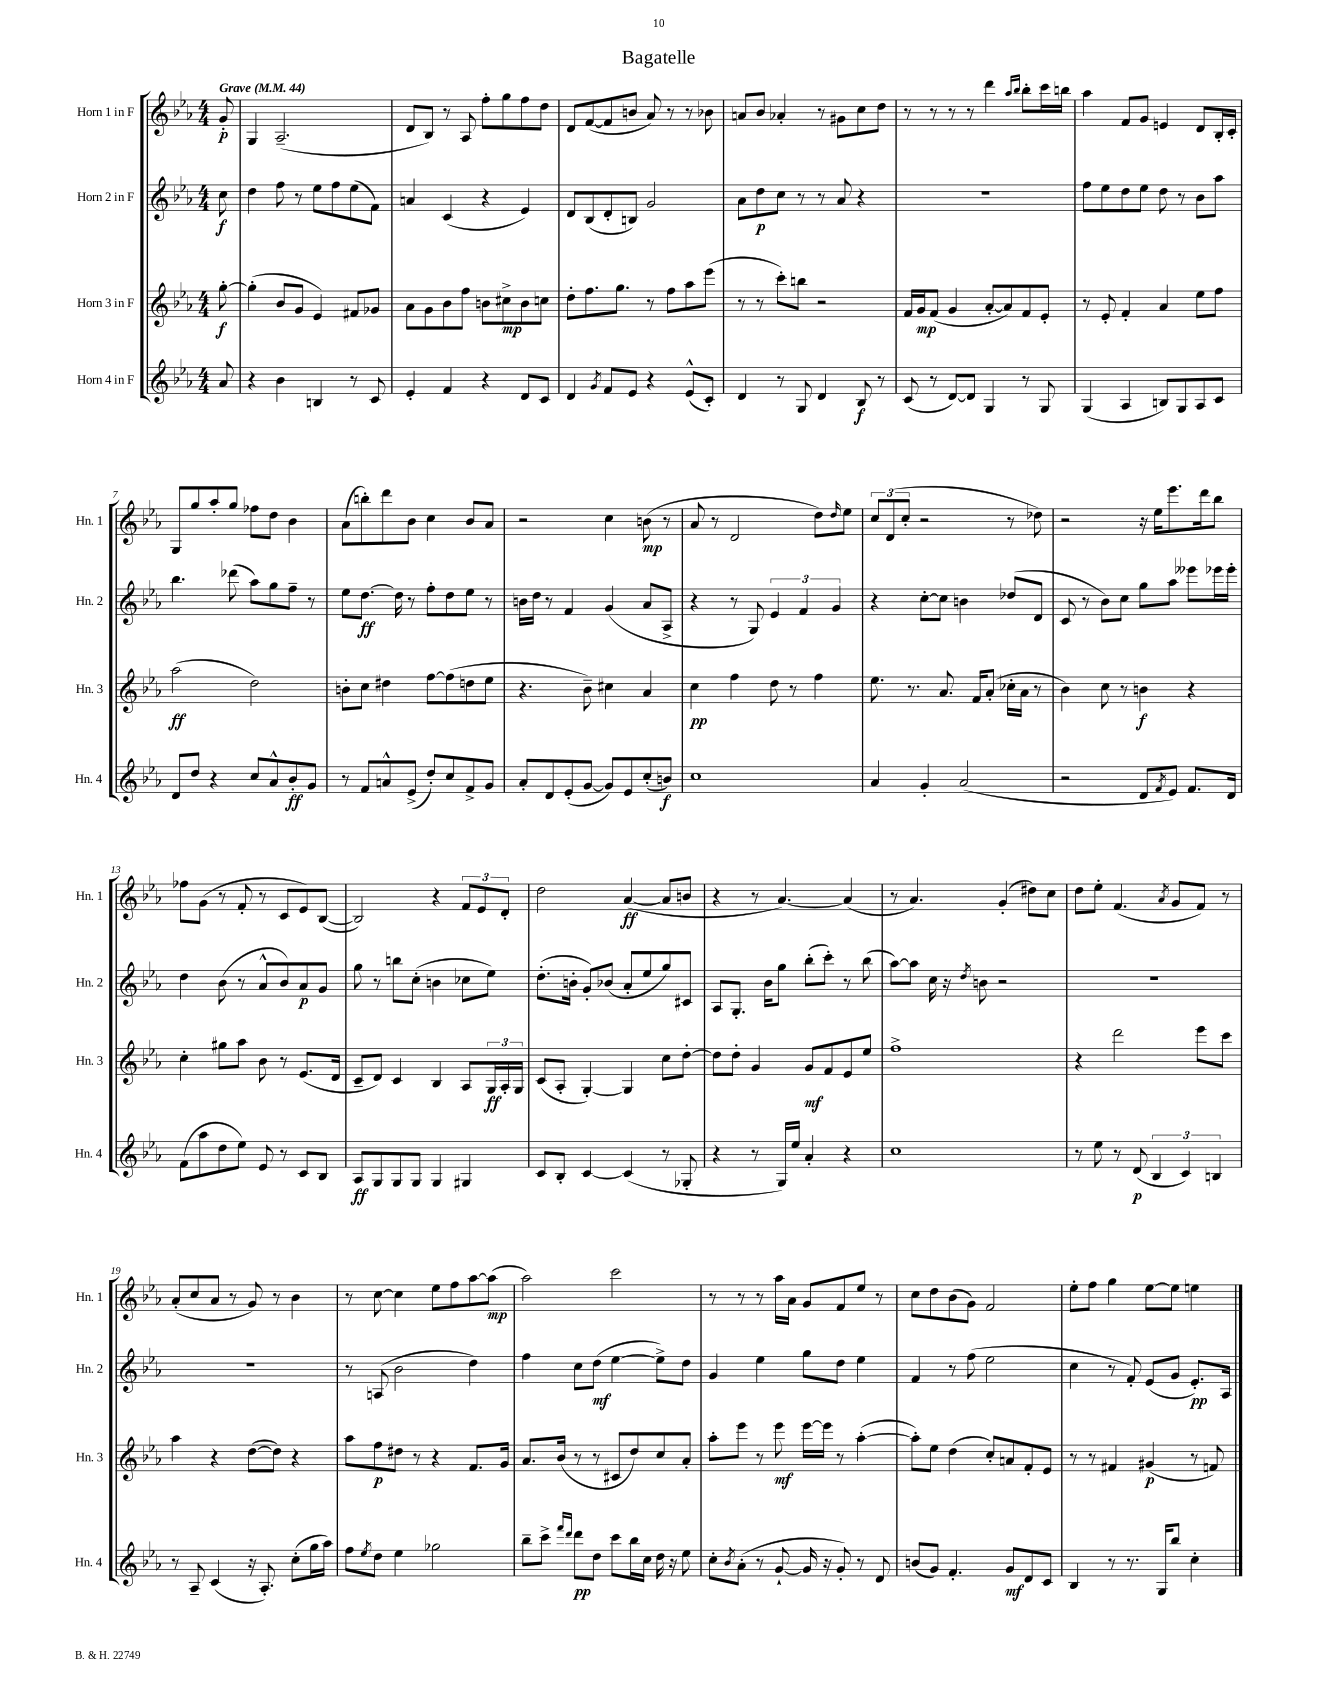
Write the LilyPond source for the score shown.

\header { title = "Bagatelle" }
<<
\new StaffGroup <<
\new Staff = "s0" \with { instrumentName = "Horn 1 in F" shortInstrumentName = "Hn. 1" } {
    \clef treble \key ees \major \numericTimeSignature \time 4/4 \partial 8 \tempo "Grave" 4 = 44
    g'8-.\p |
    g4 aes2.--( |
    d'8 bes8) r8 aes8 f''8-. g''8 f''8 d''8 |
    d'8 f'8~( f'8 b'8 aes'8) r8 r8 bes'8 |
    a'8 bes'8 aes'4-. r8 gis'8 c''8 d''8 |
    r8 r8 r8 r8 d'''4 \grace { aes''16 bes''16 } bes''8-. c'''16 b''16 |
    aes''4 f'8 g'8 e'4 d'8 bes16-. c'16-. |
    g8 g''8 aes''8-. g''8 fes''8 d''8 bes'4 |
    aes'8( b''8-.) d'''8 bes'8 c''4 bes'8 aes'8 |
    r2 c''4 b'8\mp( r8 |
    aes'8 r8 d'2 d''8) \grace { d''16 } ees''8 |
    \tuplet 3/2 { c''8 d'8( c''8-. } r2 r8 des''8) |
    r2 r16 ees''16 ees'''8. d'''16 bes''8 |
    fes''8 g'8( r8 f'8-. r8 c'8 ees'8) bes8~( |
    bes2) r4 \tuplet 3/2 { f'8 ees'8 d'8-. } |
    d''2 aes'4~\ff( aes'8 b'8 |
    r4 r8 aes'4.~) aes'4( |
    r8 aes'4.) g'4-.( dis''8) c''8 |
    d''8 ees''8-. f'4.( \acciaccatura { aes'8 } g'8 f'8) r8 |
    aes'8-.( c''8 aes'8 r8 g'8) r8 bes'4 |
    r8 c''8~ c''4 ees''8 f''8 aes''8~ aes''8\mp( |
    aes''2) c'''2 |
    r8 r8 r8 aes''16 aes'16 g'8 f'8 ees''8 r8 |
    c''8 d''8 bes'8( g'8) f'2 |
    ees''8-. f''8 g''4 ees''8~ ees''8 e''4 \bar "|." |
}
\new Staff = "s1" \with { instrumentName = "Horn 2 in F" shortInstrumentName = "Hn. 2" } {
    \clef treble \key ees \major \numericTimeSignature \time 4/4 \partial 8
    c''8\f |
    d''4 f''8 r8 ees''8 f''8 ees''8( f'8) |
    a'4 c'4( r4 ees'4) |
    d'8 bes8( d'8-. b8) g'2 |
    aes'8 d''8\p c''8 r8 r8 aes'8 r4 |
    R1 |
    f''8 ees''8 d''8 ees''8 d''8 r8 bes'8 aes''8 |
    bes''4. des'''8( aes''8) g''8 f''8-- r8 |
    ees''8 d''8.~\ff d''16 r8 f''8-. d''8 ees''8 r8 |
    b'16 d''16 r8 f'4 g'4( aes'8 aes8-> |
    r4 r8 g8) \tuplet 3/2 { ees'4 f'4 g'4 } |
    r4 c''8~-. c''8 b'4 des''8( d'8 |
    c'8 r8 bes'8) c''8 g''8 aes''8 eeses'''8 ees'''16 ees'''16-. |
    d''4 bes'8( r8 aes'8-^ bes'8) aes'8\p g'8 |
    g''8 r8 b''8 c''8-.( b'4 ces''8 ees''8) |
    d''8.-.( b'16-. g'8-.) bes'8( aes'8-. ees''8 g''8) cis'8 |
    aes8 g8.-. bes'16 g''8 bes''8-.( c'''8-.) r8 bes''8( |
    aes''8~) aes''8 c''16 r16 \acciaccatura { d''8 } b'8 r2 |
    R1 |
    R1 |
    r8 a8( bes'2 d''4) |
    f''4 c''8 d''8\mf( ees''4~ ees''8->) d''8 |
    g'4 ees''4 g''8 d''8 ees''4 |
    f'4 r8 f''8( ees''2 |
    c''4 r8 f'8-.) ees'8( g'8 ees'8.-.\pp) aes16 \bar "|." |
}
\new Staff = "s2" \with { instrumentName = "Horn 3 in F" shortInstrumentName = "Hn. 3" } {
    \clef treble \key ees \major \numericTimeSignature \time 4/4 \partial 8
    g''8~-.\f |
    g''4-.( bes'8 g'8 ees'4) fis'8 ges'8 |
    aes'8 g'8 bes'8 f''8 b'8 cis''8->\mp b'8 c''8 |
    d''8-. f''8. g''8. r8 f''8 aes''8 ees'''8( |
    r8 r8 c'''8-.) b''8 r2 |
    f'16 g'16\mp f'8( g'4 aes'8~-. aes'8) f'8 ees'8-. |
    r8 ees'8-. f'4-. aes'4 ees''8 f''8 |
    aes''2\ff( d''2) |
    b'8-. c''8 dis''4 f''8~ f''8( d''8 ees''8 |
    r4. bes'8--) cis''4 aes'4 |
    c''4\pp f''4 d''8 r8 f''4 |
    ees''8. r8. aes'8. f'16 aes'8-.( ces''16-. aes'16 r8 |
    bes'4) c''8 r8 b'4\f r4 |
    c''4-. gis''8 aes''8 bes'8 r8 ees'8.( d'16 |
    c'8-- d'8) c'4 bes4 aes8 \tuplet 3/2 { g16\ff aes16-. g16 } |
    c'8( aes8-. g4~-.) g4 c''8 d''8~-. |
    d''8 d''8-. g'4 g'8\mf f'8 ees'8 ees''8 |
    f''1-> |
    r4 d'''2 ees'''8 c'''8 |
    aes''4 r4 d''8~( d''8) r4 |
    aes''8 f''8\p dis''8 r8 r4 f'8. g'16 |
    aes'8. bes'16( r8 r8 cis'8 d''8) c''8 aes'8-. |
    aes''8-. ees'''8 r8 ees'''8\mf ees'''16~ ees'''16 r8 aes''4~-.( |
    aes''8-.) ees''8 d''4( c''8-.) a'8 f'8-. ees'8 |
    r8 r8 fis'4 gis'4\p( r8 f'8) \bar "|." |
}
\new Staff = "s3" \with { instrumentName = "Horn 4 in F" shortInstrumentName = "Hn. 4" } {
    \clef treble \key ees \major \numericTimeSignature \time 4/4 \partial 8
    aes'8 |
    r4 bes'4 b4 r8 c'8 |
    ees'4-. f'4 r4 d'8 c'8 |
    d'4 \acciaccatura { g'8 } f'8 ees'8 r4 ees'8-^( c'8-.) |
    d'4 r8 g8 d'4 bes8\f r8 |
    c'8( r8 d'8~) d'8 g4 r8 g8 |
    g4( aes4 b8) g8 aes8 c'8 |
    d'8 d''8 r4 c''8 aes'8-^ bes'8-.\ff g'8 |
    r8 f'8 a'8-^ ees'8->( d''8-.) c''8 f'8-> g'8 |
    aes'8-. d'8 ees'8-.( g'8~ g'8) ees'8 c''8-.( b'8\f) |
    c''1 |
    aes'4 g'4-. aes'2( |
    r2 d'8 \acciaccatura { f'8 } ees'8) f'8. d'16 |
    f'8( aes''8 d''8 ees''8) ees'8 r8 c'8 bes8 |
    aes8\ff g8 g8 g8 g4 gis4 |
    c'8 bes8-. c'4~ c'4( r8 ges8-. |
    r4 r8 g16) ees''16 aes'4-. r4 |
    c''1 |
    r8 ees''8 r8 d'8\p( \tuplet 3/2 { bes4 c'4) b4 } |
    r8 aes8-- c'4( r16 aes8.-.) c''8-.( g''16 aes''16) |
    f''8 \acciaccatura { ees''8 } d''8 ees''4 ges''2 |
    bes''8-- c'''8-> \grace { f'''16 d'''16 } d'''8\pp d''8 c'''8 bes''16 c''16 d''16 r16 ees''8 |
    c''8-. \acciaccatura { bes'8 } aes'8-.( r8 g'8~-! g'16 r16 g'8-.) r8 d'8 |
    b'8( g'8) f'4.-. g'8\mf d'8 c'8 |
    bes4 r8 r8. g16 bes''8 c''4-. \bar "|." |
}
>>
>>
